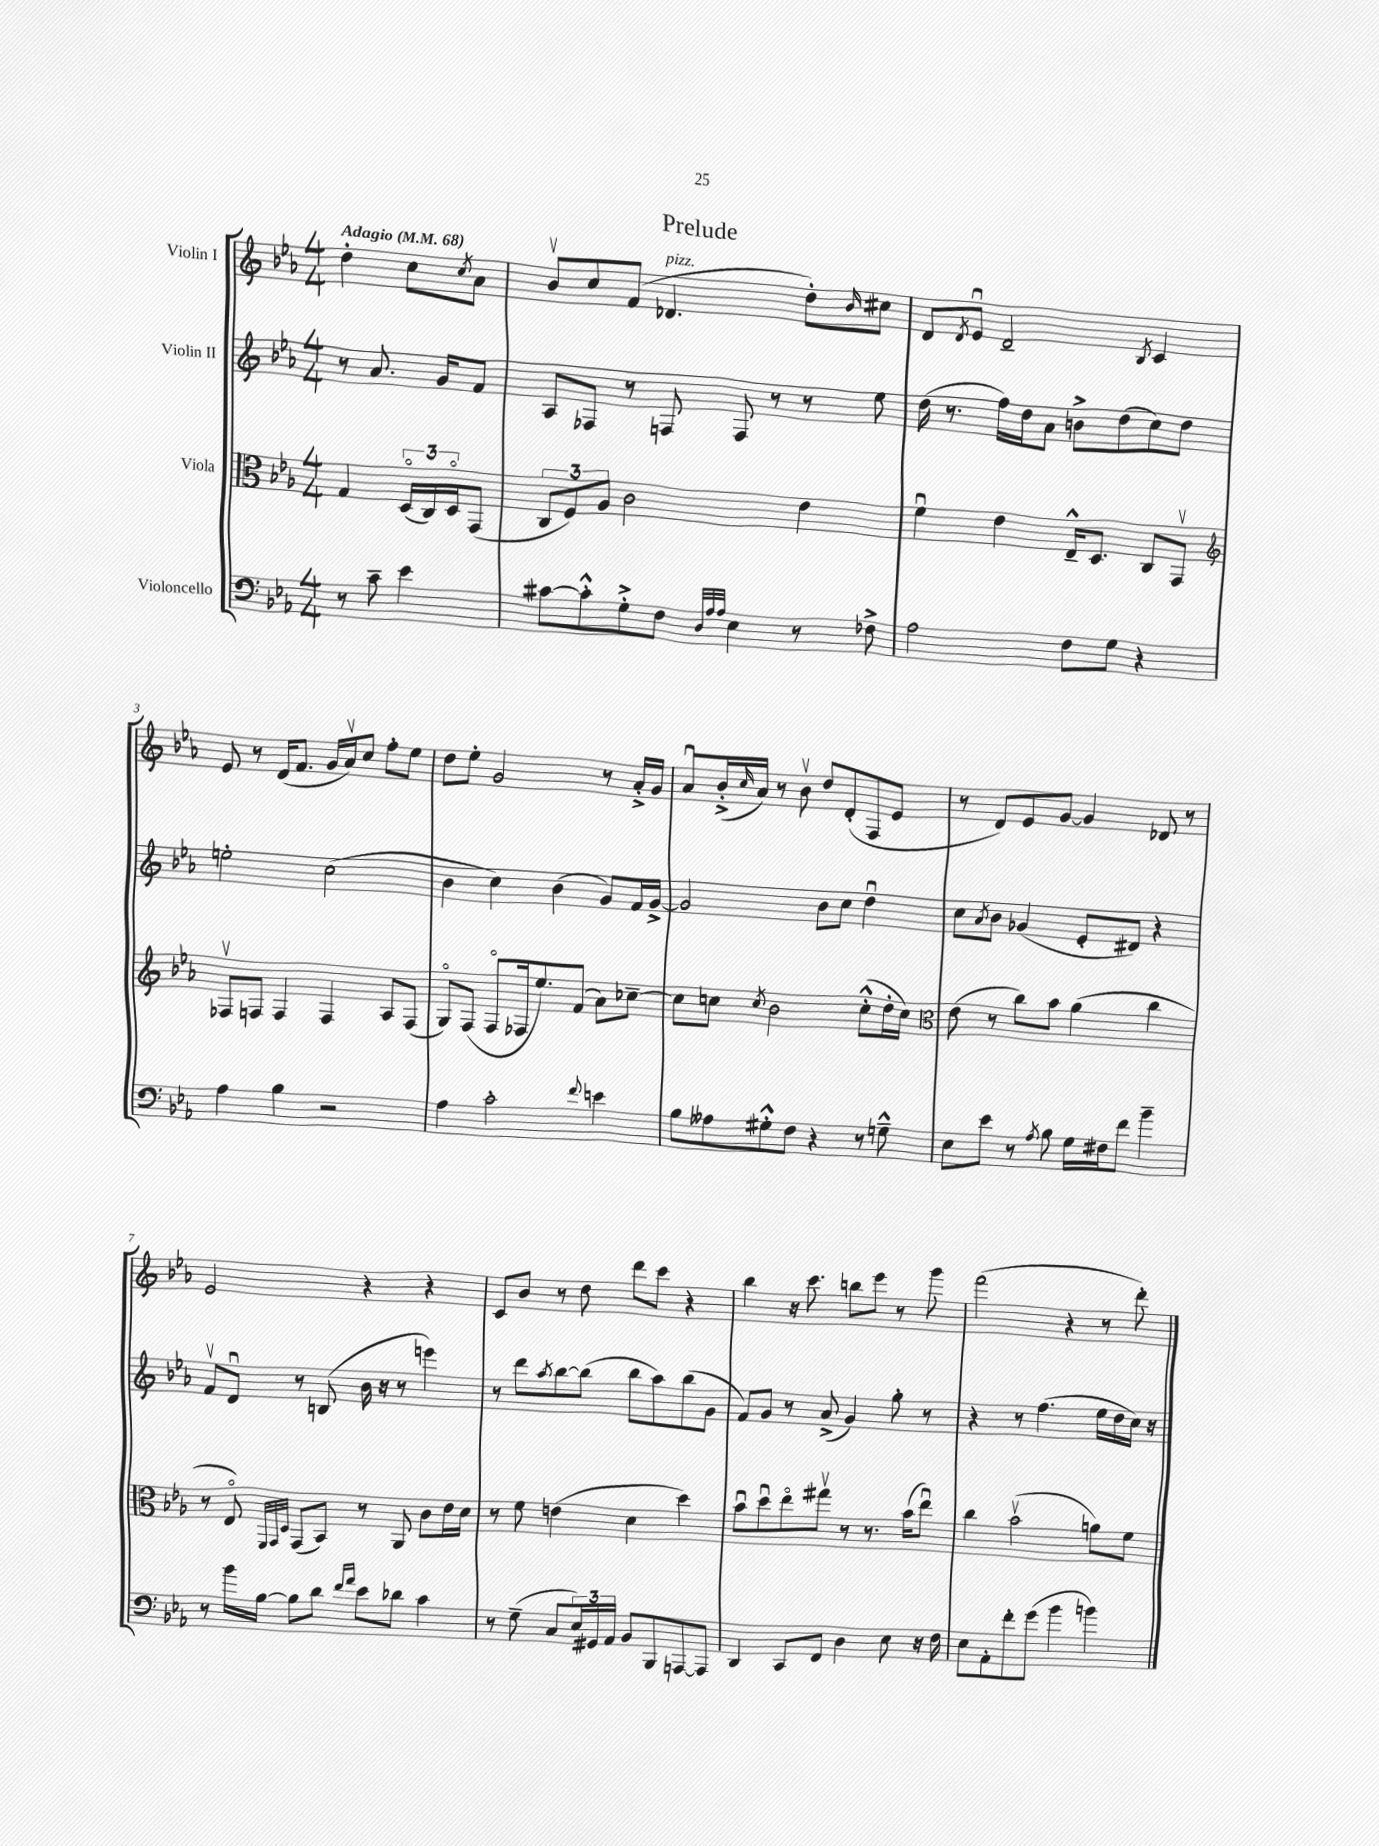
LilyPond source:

\header { title = "Prelude" }
<<
\new StaffGroup <<
\new Staff = "s0" \with { instrumentName = "Violin I" } {
    \clef treble \key ees \major \numericTimeSignature \time 4/4 \partial 2 \tempo "Adagio" 4 = 68
    d''4-. c''8 \acciaccatura { c''8 } aes'8 |
    bes'8\upbow c''8 f'8( des'4.^\markup { \italic "pizz." } d''8-.) \grace { bes'16 } cis''8 |
    d'8 \acciaccatura { d'8 } ees'8\downbow d'2-- \acciaccatura { bes8 } c'4 |
    ees'8 r8 d'16( f'8. g'16 aes'16\upbow) c''8 f''8-. ees''8 |
    d''8 ees''8-. g'2 r8 aes'16-.-> g'16 |
    aes'8\downbow bes'16-.->( \grace { c''16 } aes'16) r8 bes'8\upbow d''8 d'8-.( f8 ees'8 |
    r8 d'8) ees'8 g'8~ g'4 des'8 r8 |
    ees'2 r4 r4 |
    c'8 bes'8 r8 d''8 d'''8 c'''8 r4 |
    bes''4 r16 c'''8. b''8 ees'''8 r8 g'''8 |
    f'''2( r4 r8 d'''8-.) \bar "|." |
}
\new Staff = "s1" \with { instrumentName = "Violin II" } {
    \clef treble \key ees \major \numericTimeSignature \time 4/4 \partial 2
    r8 aes'8. g'16 f'8 |
    aes8 fes8 r8 f8 f8 r8 r8 ees''8 |
    d''16( r8. f''16) d''16 aes'8 b'8-> d''8( c''8) d''8 |
    e''2-. c''2( |
    bes'4 c''4) bes'4( g'8) f'16 g'16~-> |
    g'2 bes'8 c''8 d''4\downbow |
    c''8 \acciaccatura { aes'8 } bes'8 ges'4( ees'8-. dis'8) r4 |
    f'8\upbow d'8\downbow r8 b8( bes'16 r16 r8 e'''4) |
    r8 d'''8 \acciaccatura { aes''8 } bes''8~ bes''8( bes''8 aes''8) bes''8( g'8 |
    f'8) g'8 r8 aes'8->( g'4) g''8-. r8 |
    r4 r8 f''4.( ees''16 d''16 c''16) r16 \bar "|." |
}
\new Staff = "s2" \with { instrumentName = "Viola" } {
    \clef alto \key ees \major \numericTimeSignature \time 4/4 \partial 2
    g4 \tuplet 3/2 { d16\flageolet( c16) d16\flageolet } g,8( |
    \tuplet 3/2 { c8 f8) aes8 } c'2 ees'4 |
    f'4\downbow ees'4 ees16---^ d8. c8 g,8\upbow |
    \clef treble fes8\upbow f8 f4 f4 aes8 f8( |
    g8\flageolet) f8( f8\flageolet fes16 ees''8.) f'8( aes'8) ces''8~-- |
    ces''8 c''8 \acciaccatura { c''8 } bes'2 c''8-.-^( d''16-. c''16) |
    \clef alto ees'8( r8 c''8) bes'8 aes'4( c''4 |
    r8 ees8\flageolet) \grace { f,32 g,32 d32 } g,8( bes,8) r8 aes,8 c'8 ees'16 d'16 |
    r8 f'8 e'4( d'4 d''4) |
    bes'8\downbow d''8\downbow ees''8\flageolet gis''8\upbow r8 r8. bes'16( ees''8\downbow) |
    c''4 bes'2\upbow( a'8) f'8 \bar "|." |
}
\new Staff = "s3" \with { instrumentName = "Violoncello" } {
    \clef bass \key ees \major \numericTimeSignature \time 4/4 \partial 2
    r8 c'8-- ees'4 |
    cis'8~ cis'8-.-^ g8-.-> f8 \grace { d32 aes32 aes32 } ees4 r8 fes8-> |
    aes2 f8 g8 r4 |
    aes4 bes4 r2 |
    aes4 c'2-. \appoggiatura { f'8 } e'4 |
    bes8 aeses8 gis8-.-^ f8 r4 r8 g8---^ |
    ees8 ees'8 r8 \acciaccatura { aes8 } bes8 g16 fis16 f'8 bes'4-- |
    r8 bes'16 bes16~ bes8 d'8 \grace { f'16 aes'16 } ees'8 des'8 c'4 |
    r8 g8--( c8 \tuplet 3/2 { ees16) gis,16 aes,16 } bes,8 bes,,8 a,,8~ a,,8 |
    d,4 c,8 f,8 d4 ees8 r16 f16 |
    ees8 aes,8-. f'8-. g'8( bes'4 b'4) \bar "|." |
}
>>
>>
